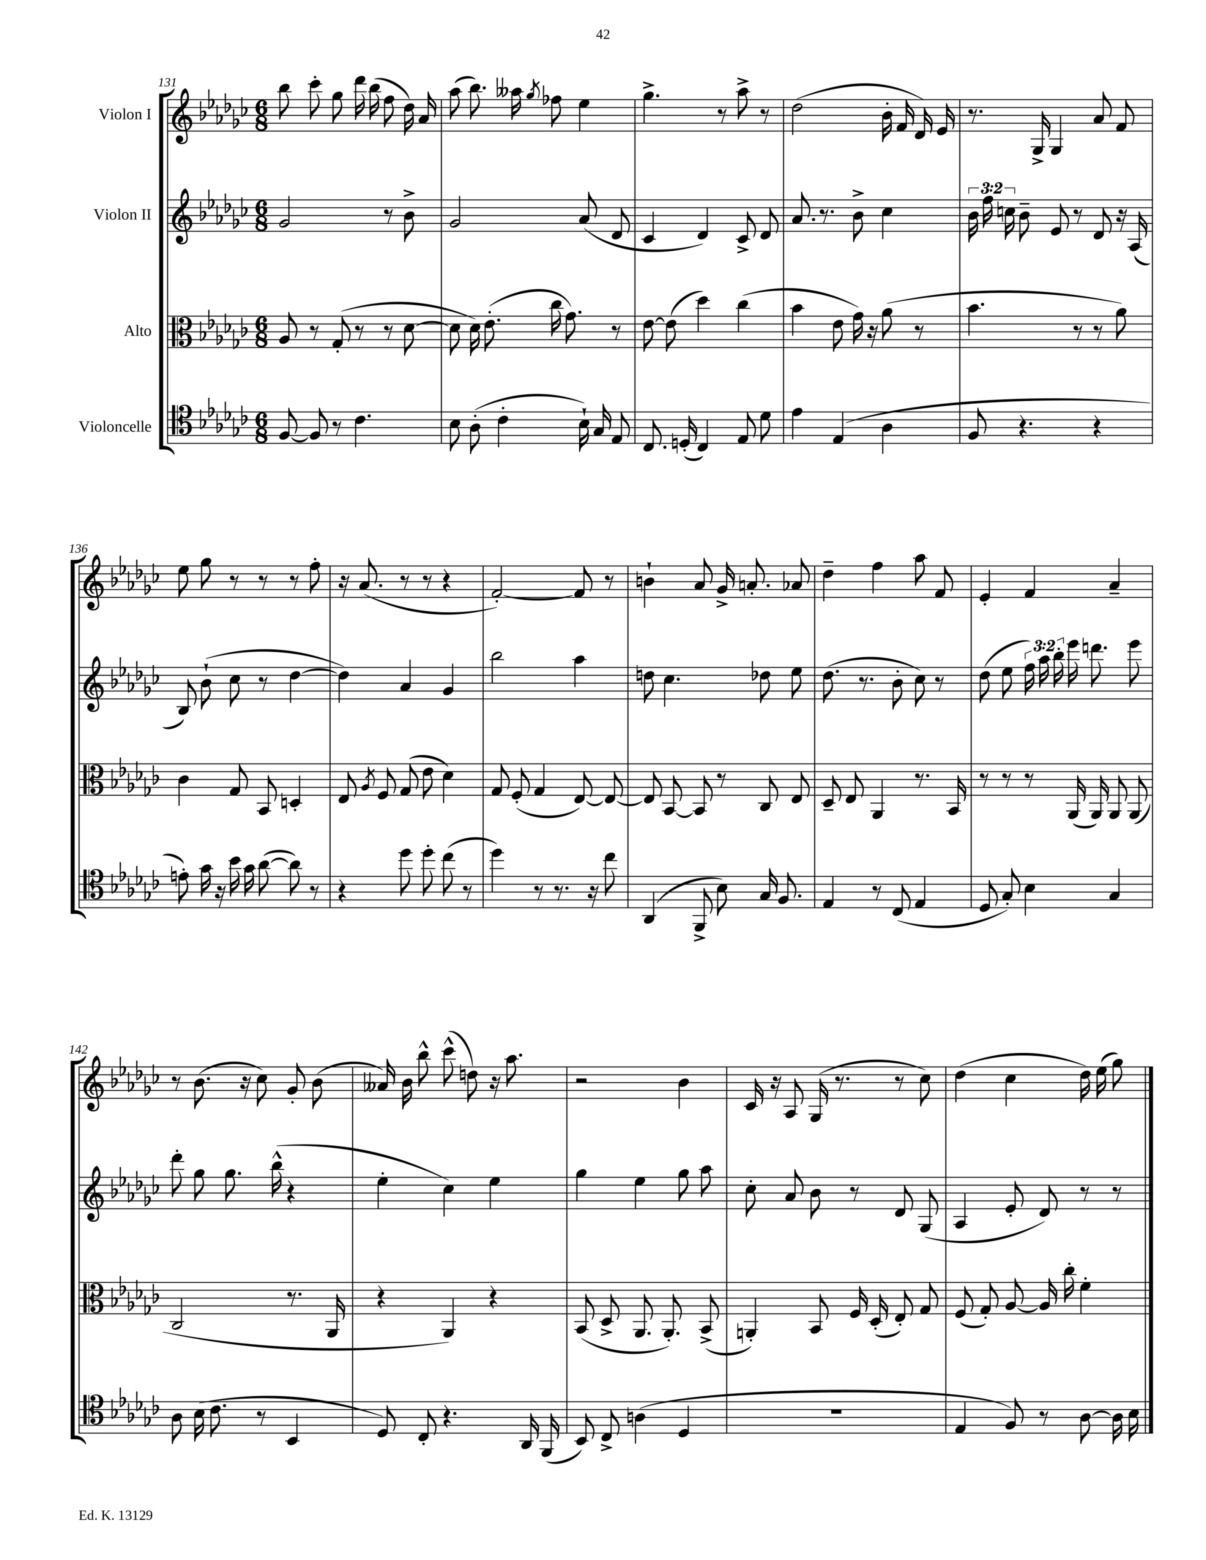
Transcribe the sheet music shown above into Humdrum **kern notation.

**kern	**kern	**kern	**kern
*staff4	*staff3	*staff2	*staff1
*clefC4	*clefC3	*clefG2	*clefG2
*k[b-e-a-d-g-c-]	*k[b-e-a-d-g-c-]	*k[b-e-a-d-g-c-]	*k[b-e-a-d-g-c-]
*M6/8	*M6/8	*M6/8	*M6/8
[8F	8A-	2g-	8bb-
8F]	8r	.	8ccc-'
8r	(8G-'	.	8gg-
4.c-	8r	.	16ddd-
.	.	.	(16bb-
.	8r	8r	8ff
.	[8d-	8b-^	16dd-)
.	.	.	16a-
=	=	=	=
8B-	8d-]	2g-	(8aa-
(8A-'	16d-)	.	8.bb-)
.	(8.e-'	.	.
4c-'	.	.	.
.	.	.	16aa--
.	.	.	8qgg-
.	16cc-	.	8ff-
.	8.g-)	.	.
16B-`)	.	(8a-	4ee-
16G-	.	.	.
8E-	8r	8d-	.
=	=	=	=
8.C-	[8e-	4c-	4.gg-^
.	(8e-]	.	.
(16D'	.	.	.
4C-)	4dd-)	4d-)	.
.	.	.	8r
8E-	(4cc-	8c-^	8aa-^
8d-	.	8d-	8r
=	=	=	=
4e-	4b-	8.a-	(2dd-
.	.	8.r	.
(4E-	8e-	.	.
.	16g-)	8b-^	.
.	16r	.	.
4A-	(8a-	4cc-	16b-'
.	.	.	16f
.	8r	.	16d-)
.	.	.	16e-
=	=	=	=
8F	4.b-	24b-	8.r
.	.	24ff	.
.	.	24cc	.
4.r	.	8b-~	.
.	.	.	16G-^
.	.	8e-	4G-
.	8r	8r	.
4r	8r	8d-	8a-
.	8a-)	16r	8f
.	.	(16A-	.
=	=	=	=
8e')	4c-	8B-)	8ee-
16g-	.	(8b-`	8gg-
16r	.	.	.
16b-	8G-	8cc-	8r
16g-	.	.	.
([8a-	8BB-	8r	8r
8a-])	4D'	[4dd-	8r
8r	.	.	8ff'
=	=	=	=
4r	8E-	4dd-])	16r
.	.	.	(8.a-
.	8qA-	.	.
.	8F	.	.
8dd-	(8G-	4a-	8r
8dd-'	8e-	.	8r
(8cc-	4d-)	4g-	4r
8r	.	.	.
=	=	=	=
4dd-)	8G-	2bb-	[2f')
.	(8F'	.	.
8r	4G-	.	.
8.r	.	.	.
.	[8E-)	4aa-	8f]
16r	.	.	.
8cc-	8E-_	.	8r
=	=	=	=
(4AA-	8E-]	8dd	4b`
.	[8BB-	4.cc-	.
8FF^	8BB-]	.	8a-
8B-)	8r	.	16g-^
.	.	.	8.a'
16G-	8C-	8dd-	.
8.F	.	.	.
.	8E-	8ee-	8a-
=	=	=	=
4E-	8D-~	(8.dd-	4dd-~
.	8E-	.	.
.	.	8.r	.
8r	4AA-	.	4ff
(8C-	.	8b-'	.
4E-	8.r	8cc-)	8aa-
.	.	8r	8f
.	16BB-	.	.
=	=	=	=
8D-	8r	(8dd-	4e-'
8G-')	8r	8ee-	.
4B-	8r	24ff)	4f
.	.	24aa-	.
.	.	24bb-'	.
.	(16AA-	16eee-	.
.	16AA-)	8.ddd	.
4G-	8AA-	.	4a-~
.	(8AA-	8eee-	.
=	=	=	=
8A-	2C-	8ddd-'	8r
(16B-	.	8gg-	(8.b-
8.c-	.	.	.
.	.	8.gg-	.
.	.	.	16r
8r	.	.	8cc-)
.	.	(16bb-^^	.
4BB-	8.r	4r	8g-'
.	.	.	(8b-
.	16AA-	.	.
=	=	=	=
8D-)	4r	4ee-'	16a--)
.	.	.	16b-
8C-'	.	.	8bb-^^
4.r	4AA-)	4cc-)	(8ccc-^^
.	.	.	8dd)
.	4r	4ee-	16r
.	.	.	8.aa-
16AA-	.	.	.
(16FF	.	.	.
=	=	=	=
8BB-)	(8BB-	4gg-	2r
8C-^	8D-^	.	.
(4A	8.AA-	4ee-	.
.	8.AA-')	.	.
4D-	.	8gg-	4b-
.	(8BB-^	8aa-	.
=	=	=	=
2.r	4AA')	8cc-'	16c-
.	.	.	16r
.	.	8a-	8A-
.	8BB-	8b-	(16G-
.	.	.	8.r
.	16F	8r	.
.	(16D-'	.	.
.	8E-')	8d-	8r
.	8G-	(8G-	8cc-)
=	=	=	=
4E-	(8F	4A-	(4dd-
.	8G-')	.	.
8F)	[8A-	8e-'	4cc-
8r	16A-]	8d-)	.
.	16cc-'	.	.
[8A-	4f'	8r	16dd-)
.	.	.	(16ee-
16A-]	.	8r	8gg-)
16B-	.	.	.
==	==	==	==
*-	*-	*-	*-
